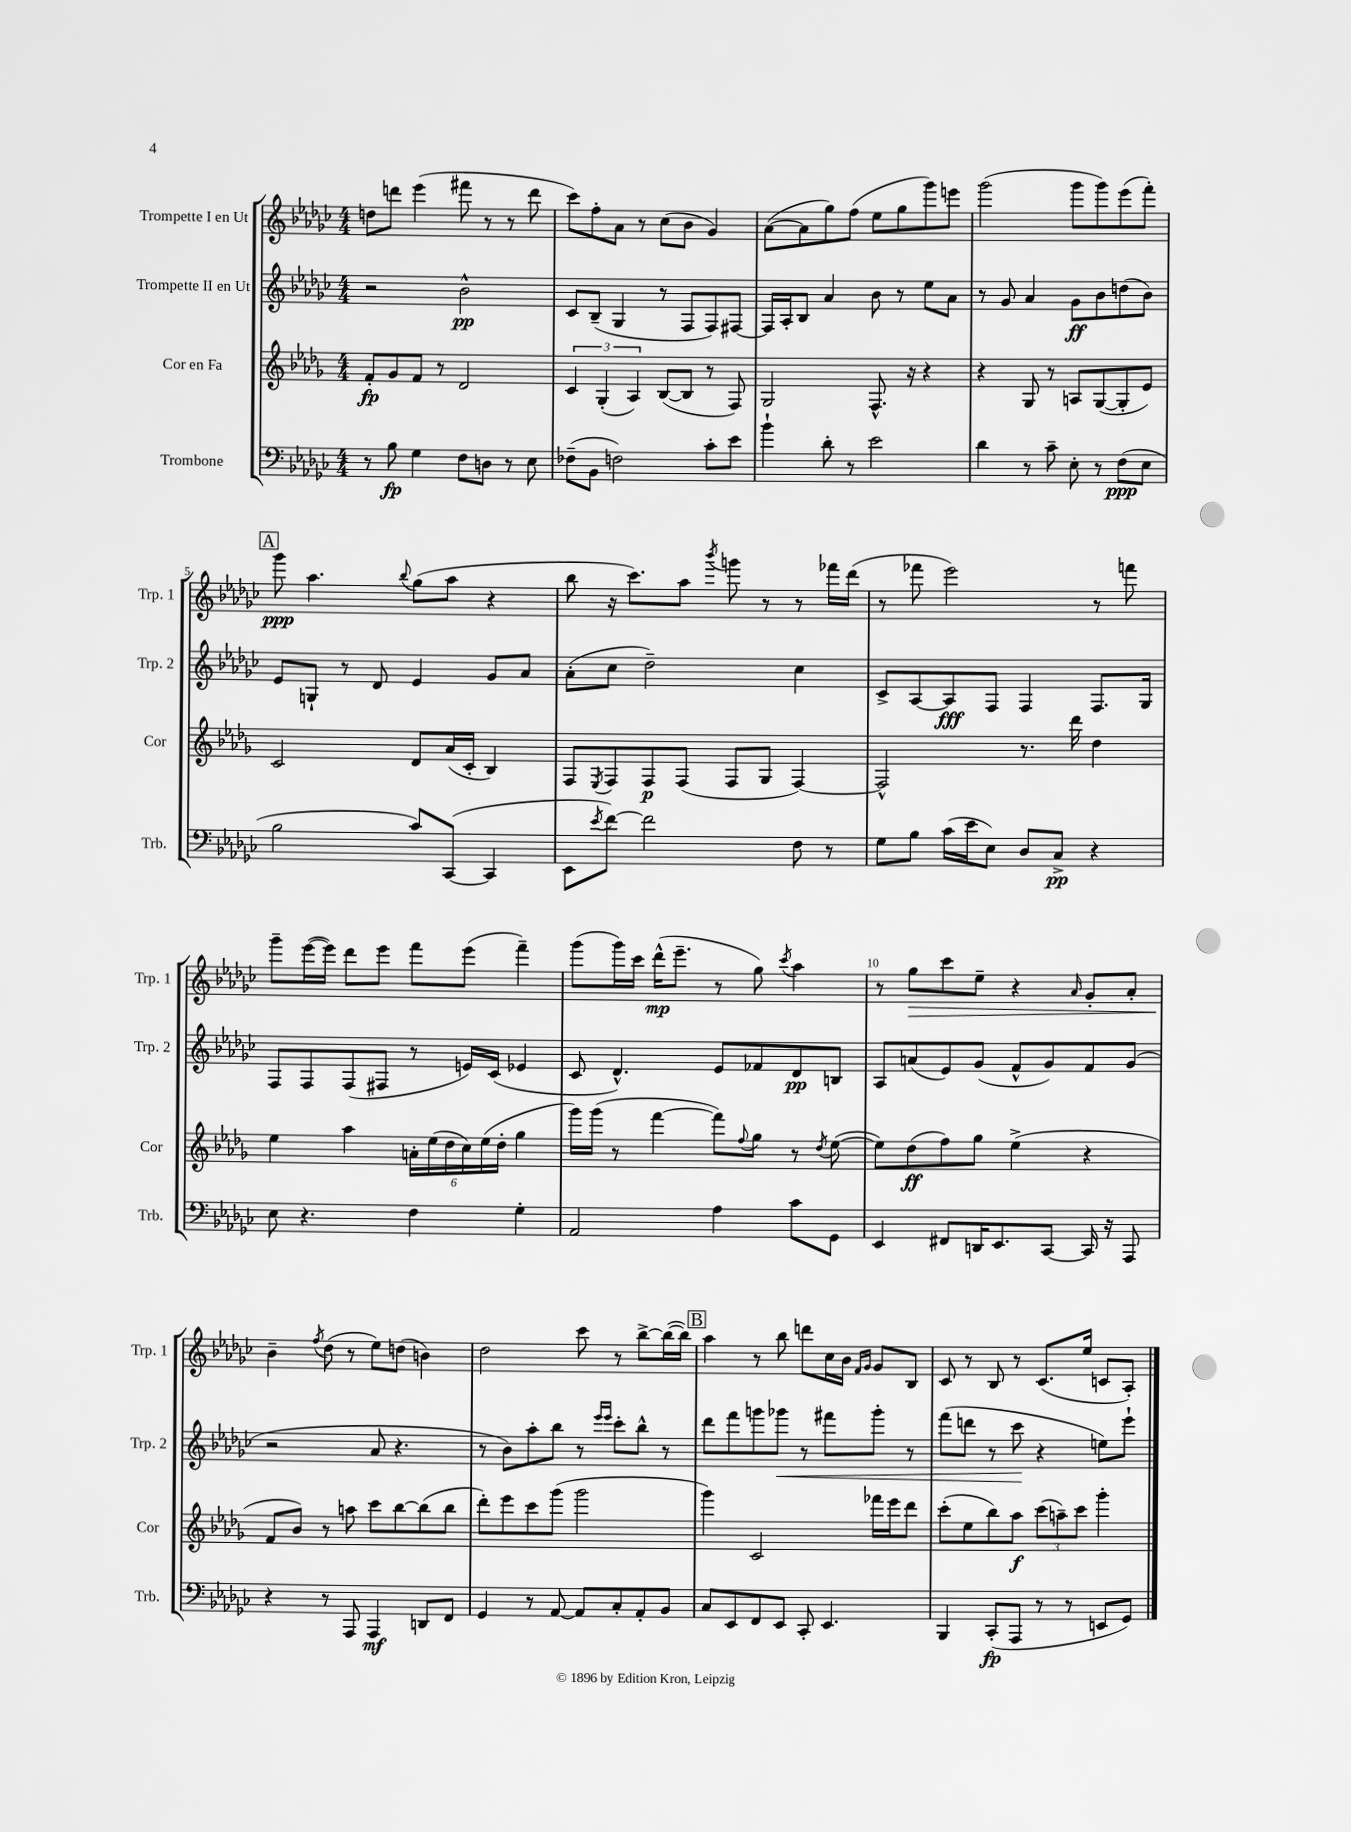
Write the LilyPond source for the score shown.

<<
\new StaffGroup <<
\new Staff = "s0" \with { instrumentName = "Trompette I en Ut" shortInstrumentName = "Trp. 1" } {
    \clef treble \key ges \major \numericTimeSignature \time 4/4
    d''8 d'''8 ees'''4( fis'''8 r8 r8 d'''8 |
    ces'''8) f''8-. aes'8 r8 ces''8( bes'8 ges'4) |
    aes'8~( aes'8 ges''8) f''8( ees''8 ges''8 ges'''8) e'''8 |
    ges'''2( ges'''8 ges'''8) ees'''8( f'''8-.) |
    \mark \markup { \box "A" } ges'''8\ppp aes''4. \appoggiatura { bes''8 } ges''8( aes''8 r4 |
    bes''8 r16 ces'''8.) aes''8 \acciaccatura { bes'''8 } g'''8 r8 r8 fes'''16 des'''16( |
    r8 fes'''8 ees'''2) r8 f'''8 |
    ges'''8-- ees'''16~( ees'''16) des'''8 ees'''8 f'''8 ees'''8( f'''4--) |
    ges'''8( ges'''16) ces'''16 des'''16-^\mp( ees'''8.-- r8 ges''8) \acciaccatura { ces'''8 } aes''4 |
    r8 ges''8\> ces'''8 ees''8-- r4 \grace { aes'16 } ges'8-. aes'8-. |
    bes'4--\! \acciaccatura { f''8 } des''8( r8 ees''8) d''8( b'4) |
    des''2 ces'''8 r8 bes''8~-> bes''16~( bes''16) |
    \mark \markup { \box "B" } aes''4 r8 bes''8 d'''8 ces''16 bes'16 \grace { f'16 ges'16 } ges'8 bes8 |
    ces'8 r8 bes8 r8 ces'8.( ees''16 c'8 aes8-.) \bar "|." |
}
\new Staff = "s1" \with { instrumentName = "Trompette II en Ut" shortInstrumentName = "Trp. 2" } {
    \clef treble \key ges \major \numericTimeSignature \time 4/4
    r2 bes'2-^\pp |
    ces'8 bes8--( ges4 r8 f8 f8) fis8~ |
    fis16 aes16-. bes8 aes'4 bes'8 r8 ees''8 aes'8 |
    r8 ges'8 aes'4 ges'8\ff bes'8 d''8( bes'8) |
    \mark \markup { \box "A" } ees'8 g8-! r8 des'8 ees'4 ges'8 aes'8 |
    aes'8-.( ces''8 des''2--) ces''4 |
    ces'8-> aes8~ aes8\fff f8 f4 f8. ges16 |
    f8 f8 f8( fis8 r8 e'16) ces'16( ees'4 |
    ces'8 des'4.-^) ees'8 fes'8 des'8\pp b8 |
    aes8 a'8( ees'8) ges'8( f'8-^ ges'8) f'8 ges'8( |
    r2 aes'8 r4. |
    r8 bes'8) aes''8-. bes''8 r8 \grace { ees'''16 ees'''16 } ces'''8-. bes''8-^ r8 |
    \mark \markup { \box "B" } des'''8 f'''8 g'''8 ges'''8\< r8 fis'''8 ges'''8-. r8 |
    f'''8( d'''8 r8 ces'''8\! r4 e''8) ees'''8-! \bar "|." |
}
\new Staff = "s2" \with { instrumentName = "Cor en Fa" shortInstrumentName = "Cor" } {
    \clef treble \key des \major \numericTimeSignature \time 4/4
    f'8-.\fp ges'8 f'8 r8 des'2 |
    \tuplet 3/2 { c'4 ges4-.( aes4) } bes8~( bes8 r8 f8) |
    ges2 f8.-^ r16 r4 |
    r4 ges8 r8 a8 ges8~( ges8-. ees'8) |
    \mark \markup { \box "A" } c'2 des'8 aes'16( c'16-. bes4) |
    f8 \acciaccatura { ees8 } f8 f8\p f8( f8 ges8 f4~) |
    f2-^ r8. des'''16 des''4 |
    ees''4 aes''4 \tuplet 6/4 { a'16-. ees''16( des''16 c''16) ees''16( des''16-. } ges''4 |
    ges'''16) ges'''16( r8 f'''4~ f'''8) \appoggiatura { f''8 } ges''8 r8 \acciaccatura { des''8 } ees''8~( |
    ees''8) des''8\ff( f''8) ges''8 ees''4->( r4 |
    f'8 bes'8) r8 a''8 c'''8 bes''8~ bes''8( bes''8 |
    des'''8-.) ees'''8 c'''8 ges'''8( ges'''2 |
    \mark \markup { \box "B" } ges'''4) c'2 fes'''16 ees'''16 des'''8 |
    c'''8-.( ees''8 bes''8) aes''8\f \tuplet 3/2 { c'''8( a''8--) c'''8 } ges'''4-. \bar "|." |
}
\new Staff = "s3" \with { instrumentName = "Trombone" shortInstrumentName = "Trb." } {
    \clef bass \key ges \major \numericTimeSignature \time 4/4
    r8 bes8\fp ges4 f8 d8 r8 ees8 |
    fes8--( bes,8 f2) ces'8-. ees'8 |
    bes'4-! des'8-. r8 ees'2 |
    des'4 r8 ces'8-- ees8-. r8 f8\ppp( ees8 |
    \mark \markup { \box "A" } bes2 ces'8) ces,8~( ces,4 |
    ees,8 \acciaccatura { ees'8 } f'8~) f'2 f8 r8 |
    ges8 bes8 ces'16( ees'16 ees8) des8 ces8->\pp r4 |
    ees8 r4. f4 ges4-. |
    aes,2 aes4 ces'8 ges,8 |
    ees,4 fis,8 d,16 ees,8. ces,8~ ces,16 r16 aes,,8 |
    r4 r8 aes,,8 aes,,4\mf d,8 f,8 |
    ges,4 r8 aes,8~ aes,8 ces8-. aes,8-. bes,8 |
    \mark \markup { \box "B" } ces8 ees,8 f,8 ees,8 ces,8-. ees,4. |
    bes,,4 ces,8-.\fp( aes,,8 r8 r8 e,8 ges,8) \bar "|." |
}
>>
>>
\layout { \context { \Score \override BarNumber.break-visibility = ##(#f #t #t) barNumberVisibility = #(every-nth-bar-number-visible 5) } }
